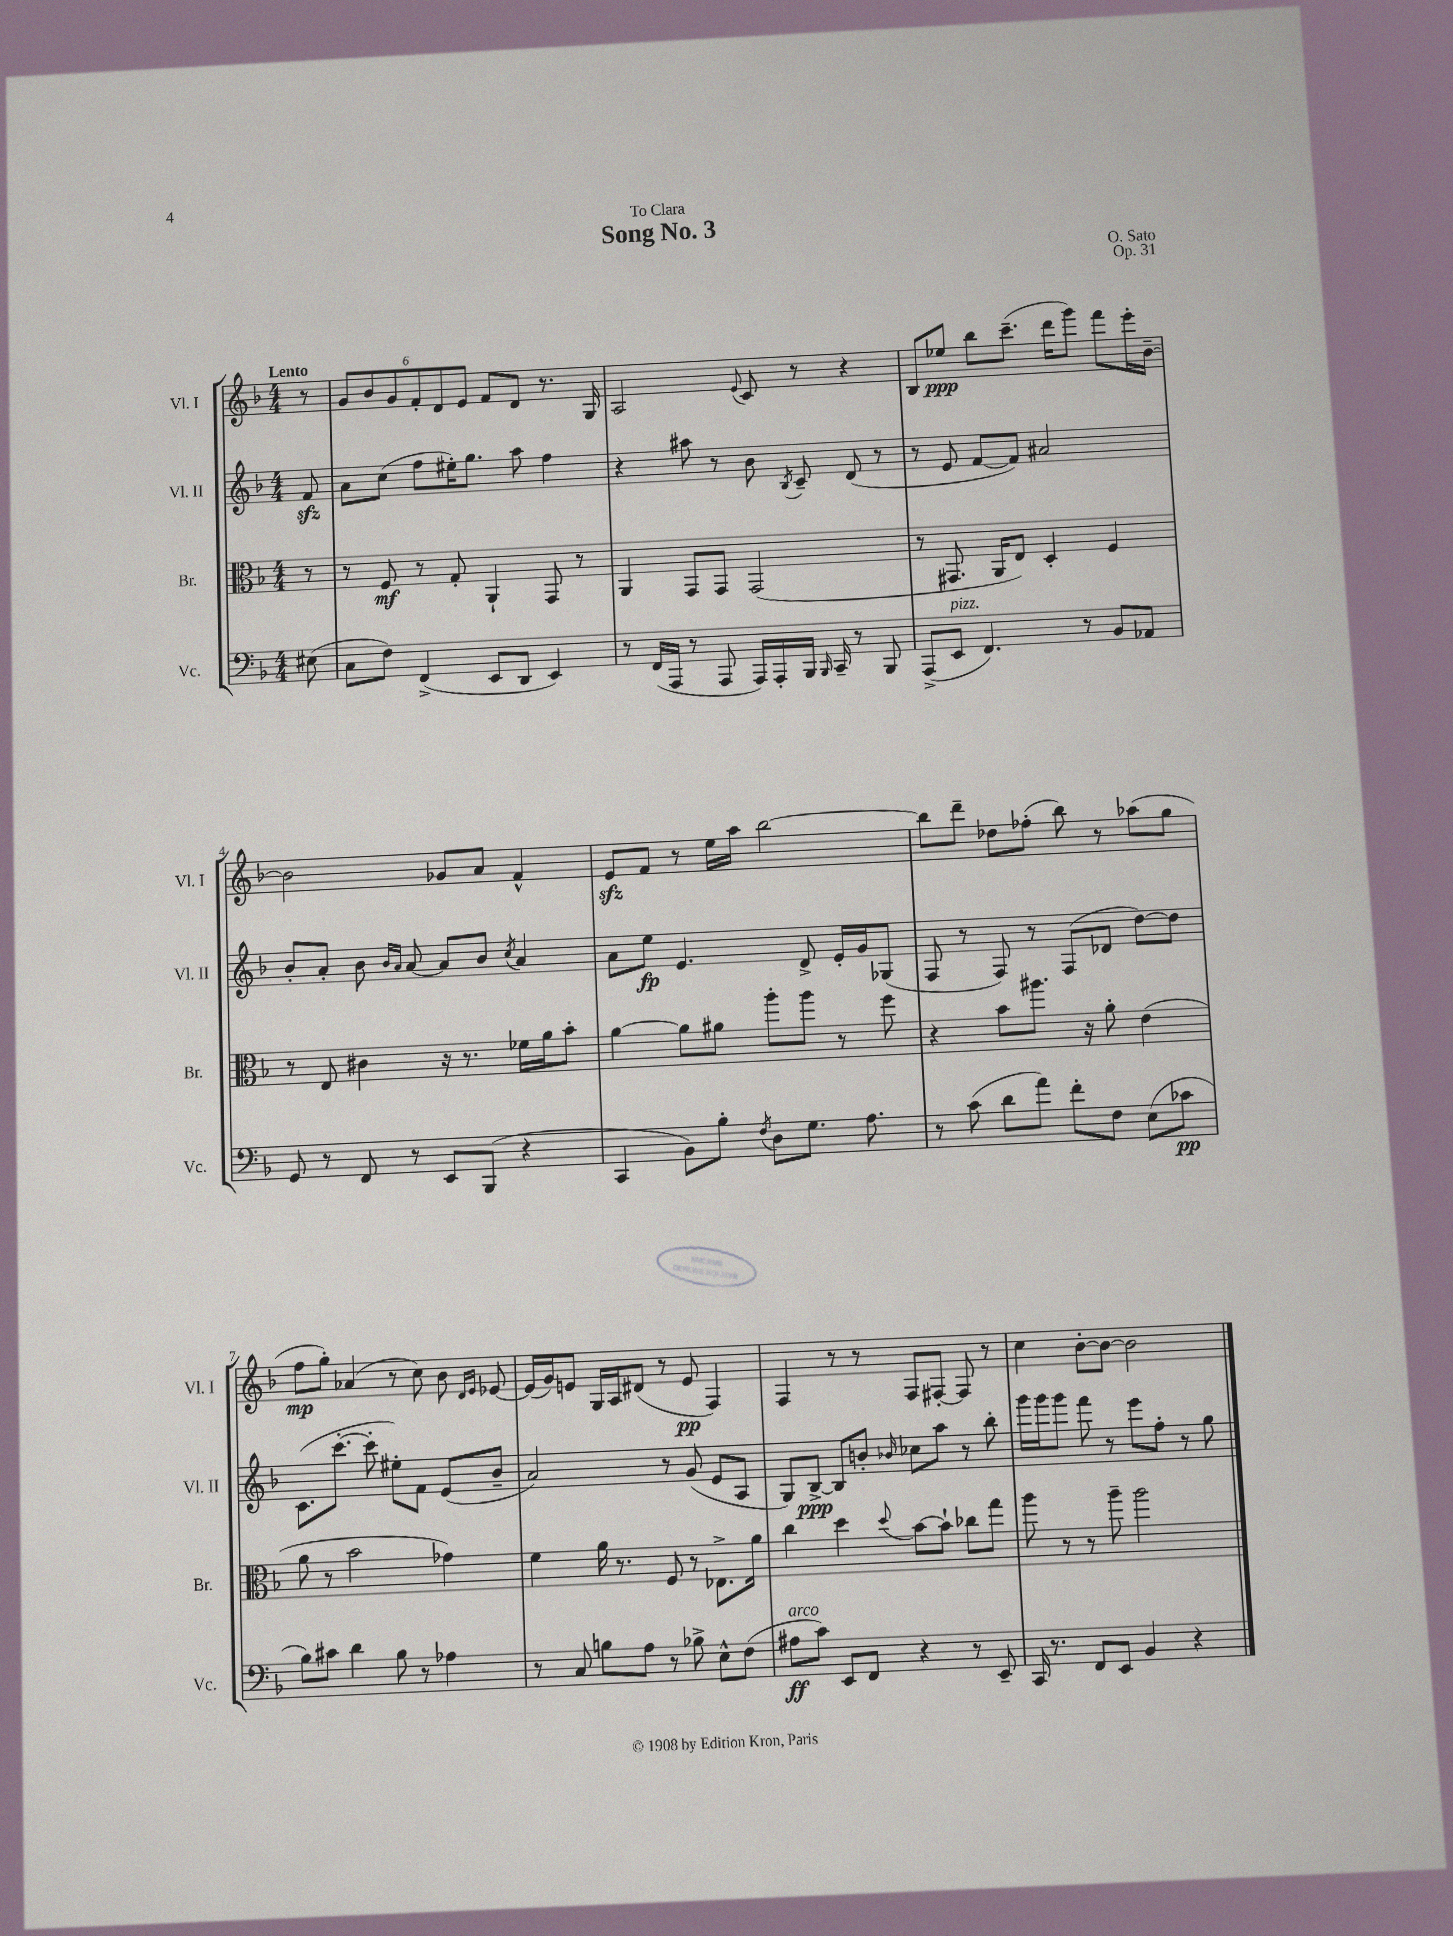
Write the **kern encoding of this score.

**kern	**dynam	**kern	**dynam	**kern	**dynam	**kern	**dynam
*part4	*part4	*part3	*part3	*part2	*part2	*part1	*part1
*staff4	*staff4	*staff3	*staff3	*staff2	*staff2	*staff1	*staff1
*I"Vc.	*	*I"Br.	*	*I"Vl. II	*	*I"Vl. I	*
*I'Vc.	*	*I'Br.	*	*I'Vl. II	*	*I'Vl. I	*
*clefF4	*	*clefC3	*	*clefG2	*	*clefG2	*
*k[b-]	*	*k[b-]	*	*k[b-]	*	*k[b-]	*
*M4/4	*	*M4/4	*	*M4/4	*	*M4/4	*
=	=	=	=	=	=	=	=
!	!	!	!	!	!	!LO:TX:a:B:t=Lento	!
(8E#X\	.	8r	.	8fzz/	.	8r	.
=1	=1	=1	=1	=1	=1	=1	=1
8C\L	.	8r	.	8a\L	.	12g/L	.
.	.	.	.	.	.	12b-/	.
8F\J)	.	8F/	mf	(8cc\J	.	.	.
.	.	.	.	.	.	12g/	.
(4FF^/	.	8r	.	8ff\L	.	12f'/	.
.	.	.	.	.	.	12d/	.
.	.	8G'/	.	16ee#X'\K)	.	.	.
.	.	.	.	.	.	12e/J	.
.	.	.	.	8.gg\J	.	.	.
8EE/L	.	4AA`/	.	.	.	8f/L	.
8DD/J	.	.	.	8aa\	.	8d/J	.
4EE/)	.	8GG/	.	4ff\	.	8.r	.
.	.	8r	.	.	.	.	.
.	.	.	.	.	.	16G/	.
=2	=2	=2	=2	=2	=2	=2	=2
8r	.	4AA/	.	4r	.	2A/	.
(16FF/LL	.	.	.	.	.	.	.
16AAA/JJ	.	.	.	.	.	.	.
8r	.	8GG/L	.	8aa#X\	.	.	.
8AAA/	.	8GG/J	.	8r	.	.	.
.	.	.	.	.	.	8qqe/	.
16AAA/LL)	.	(2GG/	.	8b-\	.	8c/	.
16AAA'/	.	.	.	.	.	.	.
.	.	.	.	8qB-/	.	.	.
16BBB-/JJ	.	.	.	8c~/	.	8r	.
16qqBBB-/	.	.	.	.	.	.	.
16CC~/	.	.	.	.	.	.	.
8r	.	.	.	(8d/	.	4r	.
8BBB-/	.	.	.	8r	.	.	.
=3	=3	=3	=3	=3	=3	=3	=3
(8AAA^/L	.	8r	.	8r	.	8B-/L	.
!LO:TX:a:i:t=pizz.	!	!	!	!	!	!	!
8EE/J	.	8.GG#X/	.	8e/	.	8ee-X/J	ppp
4.FF/)	.	.	.	[8f/L	.	8bb-\L	.
.	.	16AA/KL	.	.	.	.	.
.	.	8E/J)	.	8f/J])	.	(8.ccc~\J	.
.	.	4D'/	.	2a#X/	.	.	.
.	.	.	.	.	.	16ddd\KL	.
8r	.	.	.	.	.	8ggg\J)	.
8BB-/L	.	4F/	.	.	.	8fff\L	.
8AA-X/J	.	.	.	.	.	16eee'\L	.
.	.	.	.	.	.	[16b-~\JJ	.
!!LO:LB:g=z
=4	=4	=4	=4	=4	=4	=4	=4
8GG/	.	8r	.	8b-'/L	.	2b-\]	.
8r	.	8E/	.	8a'/J	.	.	.
8FF/	.	4c#X\	.	8b-\	.	.	.
.	.	.	.	16qqb-/LL	.	.	.
.	.	.	.	16qqa/JJ	.	.	.
8r	.	.	.	[8a/	.	.	.
8EE/L	.	16r	.	8a/L]	.	8g-X/L	.
.	.	8.r	.	.	.	.	.
(8BBB-/J	.	.	.	8b-/J	.	8a/J	.
.	.	.	.	8qcc/	.	.	.
4r	.	16f-X\LL	.	4a/	.	4f^^/	.
.	.	16a\J	.	.	.	.	.
.	.	8b-'\J	.	.	.	.	.
=5	=5	=5	=5	=5	=5	=5	=5
4CC/	.	[4a\	.	8a\L	.	8ezz/L	.
.	.	.	.	8ee\J	fp	8f/J	.
8BB-\L)	.	8a\L]	.	4.e/	.	8r	.
8B-'\J	.	8a#X\J	.	.	.	16ee\LL	.
.	.	.	.	.	.	16aa\JJ	.
8qF/	.	.	.	.	.	.	.
8D\L	.	8aa'\L	.	.	.	[2bb-\	.
8.G\J	.	8aa\J	.	8d^/	.	.	.
.	.	8r	.	16e'/LL	.	.	.
8.A\	.	.	.	16g/J	.	.	.
.	.	8ff\	.	(8G-X/J	.	.	.
=6	=6	=6	=6	=6	=6	=6	=6
8r	.	4r	.	8F/	.	8bb-\L]	.
(8c\	.	.	.	8r	.	8ddd~\J	.
8d\L	.	8b-\L	.	8F/)	.	8dd-X\L	.
8a\J)	.	8.aa#X\J	.	8r	.	(8ff-X'\J	.
8f'\L	.	.	.	(8F/L	.	8bb-\)	.
.	.	16r	.	.	.	.	.
8F\J	.	8a'\	.	8d-X/J	.	8r	.
(8E\L	.	(4e\	.	[8dd\L)	.	(8aa-X\L	.
8c-X\J	pp	.	.	8dd\J]	.	8gg\J	.
!!LO:LB:g=z
=7	=7	=7	=7	=7	=7	=7	=7
8B-\L)	.	8a\	.	(8.c\L	.	8ff\L	mp
8c#X\J	.	8r	.	.	.	8gg'\J)	.
.	.	.	.	[8.ccc'\J	.	.	.
4d\	.	2b-\	.	.	.	(4a-X/	.
.	.	.	.	8ccc'\]	.	.	.
8B-\	.	.	.	8ee#X'\L)	.	8r	.
8r	.	.	.	8f\J	.	8cc\)	.
4A-X\	.	4g-X\)	.	(8e/L	.	8b-\	.
.	.	.	.	.	.	16qqd/LL	.
.	.	.	.	.	.	16qqe/JJ	.
.	.	.	.	8b-~/J	.	[8e-X/	.
=8	=8	=8	=8	=8	=8	=8	=8
8r	.	4f\	.	2a/)	.	(16e-/LL]	.
.	.	.	.	.	.	16g/J)	.
8C/	.	.	.	.	.	8en/J	.
8Bn\L	.	16a\	.	.	.	16G/LL	.
.	.	8.r	.	.	.	16A/J	.
8A\J	.	.	.	.	.	(8d#X/J	.
8r	.	8F/	.	8r	.	8r	.
8B-X^\	.	8r	.	(8g/	.	8e/	pp
8E^^\L	.	8.E-X^\L	.	8e/L	.	4F/)	.
(8F\J	.	.	.	8A/J	.	.	.
.	.	16a\Jk	.	.	.	.	.
=9	=9	=9	=9	=9	=9	=9	=9
!LO:TX:a:i:t=arco	!	!	!	!	!	!	!
8A#X\L	ff	4cc\	.	8G/L)	.	4F/	.
8c\J)	.	.	.	[8B-^/J	ppp	.	.
8EE/L	.	4dd\	.	8B-/L]	.	8r	.
8FF/J	.	.	.	8bn'/J	.	8r	.
.	.	8qqdd/	.	16qqb-X/	.	.	.
4r	.	[8b-\L	.	8cc-X\L	.	8F/L	.
.	.	8b-`\J]	.	8aa\J	.	[8F#X'/J	.
8r	.	8cc-X\L	.	8r	.	8F#/]	.
8EE~/	.	8gg\J	.	8bb-'\	.	8r	.
=10	=10	=10	=10	=10	=10	=10	=10
16CC/	.	8aa\	.	16ggg\LL	.	4cc\	.
8.r	.	.	.	16ggg\J	.	.	.
.	.	8r	.	8ggg\J	.	.	.
8FF/L	.	8r	.	8fff\	.	[8b-'\L	.
8EE/J	.	8aa~\	.	8r	.	8b-\J_	.
4BB-/	.	2aa\	.	8eee\L	.	2b-\]	.
.	.	.	.	8ff'\J	.	.	.
4r	.	.	.	8r	.	.	.
.	.	.	.	8gg\	.	.	.
==	==	==	==	==	==	==	==
*-	*-	*-	*-	*-	*-	*-	*-
